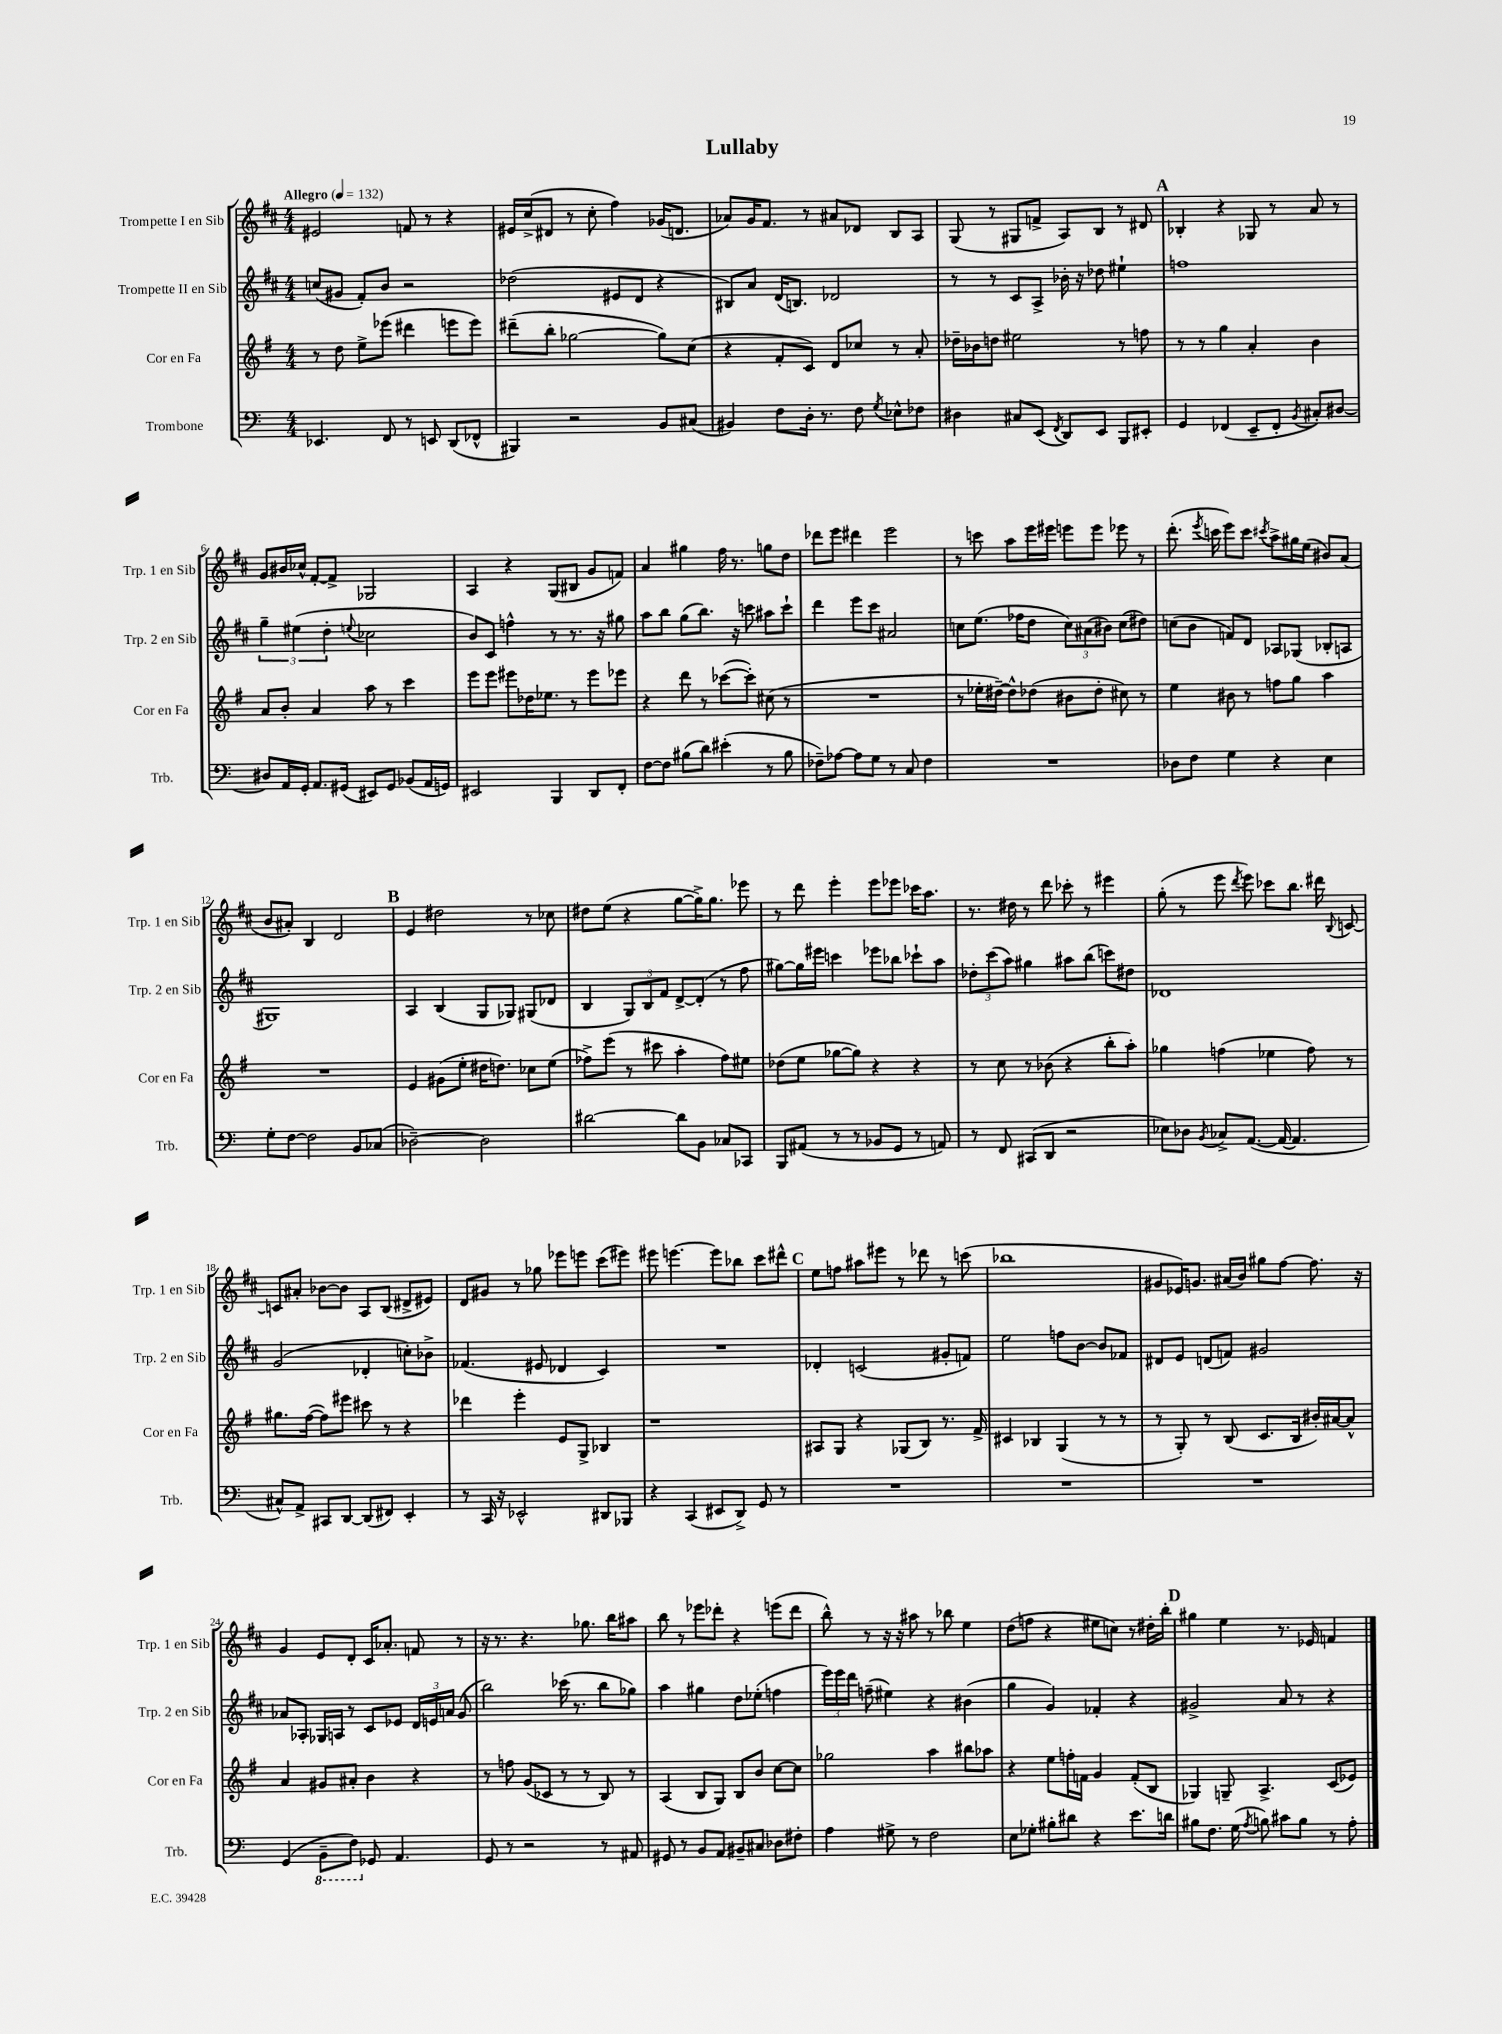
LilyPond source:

\header { title = "Lullaby" }
<<
\new StaffGroup <<
\new Staff = "s0" \with { instrumentName = "Trompette I en Sib" shortInstrumentName = "Trp. 1 en Sib" } {
    \clef treble \key d \major \numericTimeSignature \time 4/4 \tempo "Allegro" 4 = 132
    \autoBeamOff eis'2 f'8 r8 r4 |
    eis'16[ cis''16->( dis'8] r8 cis''8-. fis''4) ges'16[( d'8.] |
    aes'8[) g'16 fis'8.] r8 ais'8[ des'8] b8[ a8] |
    g8( r8 gis8[ f'8]-> a8[) b8] r8 dis'8 |
    \mark \markup { \bold "A" } bes4-. r4 ges8 r8 a'8 r8 |
    g'8[ bis'16 ces''16]-^ fis'8[~-. fis'8]-> ges2 |
    a4 r4 g8[( bis8] g'8[ f'8]) |
    a'4 gis''4 fis''16 r8. g''8[ d''8] |
    des'''8[ e'''8] dis'''4 e'''2 |
    r8 c'''8 a''8[ e'''16 eis'''16] e'''8[ e'''8] ees'''8 r8 |
    d'''8.-.( \acciaccatura { e'''8 } c'''16 e'''8[) c'''8] \acciaccatura { cis'''8 } a''8[-> gis''16 e''16]( bis'8[) a'8]( |
    b'8[ ais'8]-.) b4 d'2 |
    \mark \markup { \bold "B" } e'4 dis''2 r8 ces''8 |
    dis''8[ e''8]( r4 g''8[~ g''16->) g''8.] ees'''8 |
    r8 d'''8 e'''4-. e'''8[ ees'''8] ces'''16[ a''8.] |
    r8. dis''16 r8 d'''8 ces'''8-. r8 eis'''4 |
    g''8-.( r8 e'''8 \acciaccatura { d'''8 } e'''8) ces'''8[ b''8.] dis'''16 \appoggiatura { b8 } c'8~ |
    c'8[ ais'8]-. bes'8[~ bes'8] a8[ b8]( dis'8[-> eis'8]) |
    d'8[ gis'8] r8 ges''8 ees'''8[ e'''8] cis'''8[( eis'''8]) |
    eis'''8 e'''4.~ e'''8[ bes''8] cis'''8[ dis'''8]-^ |
    \mark \markup { \bold "C" } e''8[ f''8] ais''8[ eis'''8] r8 des'''8 r8 c'''8( |
    bes''1 |
    gis'8[ ees'16) g'8.] ais'16[( b'16]) gis''8[ fis''8]~ fis''8. r16 |
    g'4 e'8[ d'8]-. cis'16[ aes'8.]-. f'8 r8 |
    r16 r8. r4. ges''8. b''16[ ais''8] |
    b''8 r8 ees'''8[ des'''8]-. r4 e'''8[( des'''8] |
    b''8-^) r8 r16 r16 ais''8 r8 bes''8 e''4 |
    d''8[( f''8] r4 eis''8[ c''8]) r8 dis''16[-. b''16]-. |
    \mark \markup { \bold "D" } gis''4 e''4 r8. ees'16 f'4 \bar "|." |
}
\new Staff = "s1" \with { instrumentName = "Trompette II en Sib" shortInstrumentName = "Trp. 2 en Sib" } {
    \clef treble \key d \major \numericTimeSignature \time 4/4
    \autoBeamOff c''8[( gis'8] fis'8[-.) b'8] r2 |
    des''2( eis'8[ d'8] r4 |
    bis8[) a'8] d'16[( b8.]) des'2 |
    r8 r8 cis'8[ a8]-> bes'16-. r16 des''8 eis''4-! |
    \mark \markup { \bold "A" } f''1 |
    \tuplet 3/2 { g''4-- eis''4( d''4-. } \appoggiatura { e''8 } ces''2 |
    b'8[) cis'8] f''4-^ r8 r8. r16 gis''8 |
    a''8[ b''8] g''8[( b''8.]) r16 c'''8 ais''8[ c'''8]-! |
    d'''4 e'''8[ cis'''8] ais'2 |
    c''8[ e''8.]( fes''16[ d''8] \tuplet 3/2 { c''8[) ais'8( bis'8]) } c''8[( dis''8]) |
    c''8[( b'8] f'8[) d'8] aes8[ ges8]( bes8[-. a8] |
    gis1) |
    \mark \markup { \bold "B" } a4 b4( g8[ ges8]) gis8[( des'8] |
    b4 \tuplet 3/2 { g8[) b8 fis'8] } d'8[~-> d'8]-.( r8 fis''8 |
    gis''8[~) gis''16 eis'''16] c'''4 ees'''8[ bes''8] ces'''8[-! a''8] |
    \tuplet 3/2 { des''8[-. cis'''8( a''8]) } gis''4 ais''8[ b''8]( c'''8[) dis''8] |
    des'1 |
    g'2( des'4-. c''8[-.) bes'8]-> |
    fes'4.( eis'8 des'4 cis'4) |
    R1 |
    \mark \markup { \bold "C" } des'4-. c'2( gis'8[-. f'8]) |
    e''2 f''8[ b'8]~ b'8[ fes'8] |
    dis'8[ e'8] d'8[( f'8]) gis'2 |
    aes'8[ aes8]-. ges16[ a16] r8 cis'8[ ees'8] \tuplet 3/2 { d'16[ e'16 a'16] } g'8( |
    b''2) ces'''16( r8. b''8[ ges''8]) |
    a''4 gis''4 d''8[ ees''8]-.( f''4 |
    \tuplet 3/2 { e'''16[) e'''16 d'''16] } f''8--( eis''4) r4 bis'4( |
    g''4 g'4) fes'4-. r4 |
    \mark \markup { \bold "D" } gis'2-> a'8 r8 r4 \bar "|." |
}
\new Staff = "s2" \with { instrumentName = "Cor en Fa" shortInstrumentName = "Cor en Fa" } {
    \clef treble \key g \major \numericTimeSignature \time 4/4
    \autoBeamOff r8 d''8 e''8[-> ees'''8]( dis'''4 e'''8[ e'''8]) |
    dis'''8[--( b''8]-. ges''2~ ges''8[) c''8]( |
    r4 fis'8[-. c'8]) d'8[ ces''8] r8 a'8-. |
    des''16[-- bes'16 d''8] eis''2 r8 f''8 |
    \mark \markup { \bold "A" } r8 r8 g''4 a'4-. b'4 |
    a'8[ b'8]-. a'4 a''8 r8 c'''4 |
    e'''8[ e'''8] eis'''8[ des''16 ees''8.] r8 eis'''8[ ees'''8] |
    r4 d'''8 r8 ces'''8[~( ces'''8]-.) cis''8( r8 |
    R1 |
    r8 ees''16[-. dis''16]~--) dis''8[-^ des''8]( bis'8[ des''8]-. cis''8) r8 |
    e''4 bis'8 r8 f''8[ g''8] a''4 |
    R1 |
    \mark \markup { \bold "B" } e'4 gis'8[( e''8]-. dis''16[ d''8.]) ces''8[ e''8]( |
    fes''8[->) e'''8]( r8 cis'''8 a''4-. fes''8[) eis''8] |
    des''8[( e''8] ges''8[~ ges''8]) r4 r4 |
    r8 c''8 r8 bes'8( r4 b''8[-. a''8]-.) |
    ges''4 f''4( ees''4 f''8) r8 |
    gis''8.[ fis''16]~( fis''8[) eis'''8] cis'''8 r8 r4 |
    des'''4 e'''4-. e'8[ g8]-> bes4 |
    r1 |
    \mark \markup { \bold "C" } ais8[ g8] r4 ges8[( b8]) r8. fis'16-> |
    cis'4 bes4 g4( r8 r8 |
    r8 g8-.) r8 b8( c'8.[ b16] bis'16[-.) ais'16~ ais'8]-^ |
    a'4 gis'8[ ais'8]-. b'4 r4 |
    r8 f''8 g'8[( ces'8] r8 r8 b8) r8 |
    a4( b8[ g8]) b8[ b'8] c''8[~ c''8] |
    ges''2 a''4 bis''8[ aes''8] |
    r4 e''8[ f''16-. f'16] g'4 f'8[-.( b8] |
    \mark \markup { \bold "D" } ges4) g8-- a4.-> c'8[( ees'8]) \bar "|." |
}
\new Staff = "s3" \with { instrumentName = "Trombone" shortInstrumentName = "Trb." } {
    \clef bass \key c \major \numericTimeSignature \time 4/4
    \autoBeamOff ees,4. f,8 r8 e,8 d,8[( fes,8]-^ |
    bis,,4) r2 b,8[ cis8]( |
    bis,4) f8[ d16]-. r8. f8 \acciaccatura { g8 } ees8[-^ fes8] |
    dis4 cis8[ e,8]( \acciaccatura { f,8 } d,8[) e,8] b,,8[ eis,8]-. |
    \mark \markup { \bold "A" } g,4 fes,4( e,8[-- fes,8]-. \acciaccatura { b,8 } cis8[-.) dis8]~ |
    dis8[ a,16 g,16]-. a,8.[ gis,16]( eis,8[) gis,8] bes,8[( a,16 g,16]) |
    eis,2 b,,4 d,8[ f,8]-. |
    f8[~ f8] bis8[( d'8]) eis'4-.( r8 bis8 |
    fes8[--) aes8]~ aes8[ g8] r8 c8 fes4 |
    R1 |
    des8[ f8] g4 r4 e4 |
    g8[-. f8]~ f2 b,8[ ces8]( |
    \mark \markup { \bold "B" } des2~--) des2 |
    dis'2~ dis'8[ b,8] ces8[ ces,8] |
    b,,8[ ais,8]( r8 r8 bes,8[ g,8] r8 a,8) |
    r8 f,8 cis,8[( d,8] r2 |
    ees8[) des8] \acciaccatura { b,8 } ces8[-> a,8.]~( a,16~ a,4. |
    cis8[-^) a,8]-> cis,8[ d,8]~ d,8[( fis,8]) e,4-. |
    r8 c,16 r16 ees,2-^ dis,8[ bes,,8] |
    r4 c,4( eis,8[ d,8]->) g,8 r8 |
    \mark \markup { \bold "C" } R1 |
    R1 |
    R1 |
    g,4( \ottava #-1 b,,8[-- f,8]) \ottava #0 ges,8 a,4. |
    g,8 r8 r2 r8 ais,8 |
    gis,8 r8 b,8[ a,8] bis,8[-- cis8] des8[ fis8]-. |
    a4 gis8-> r8 f2 |
    e8[ ges8]-. bis8[-. dis'8] r4 e'8.[ d'16] |
    \mark \markup { \bold "D" } bis8[ f8.] g16( \acciaccatura { a8 } b8) cis'8[ b8] r8 a8-. \bar "|." |
}
>>
>>
